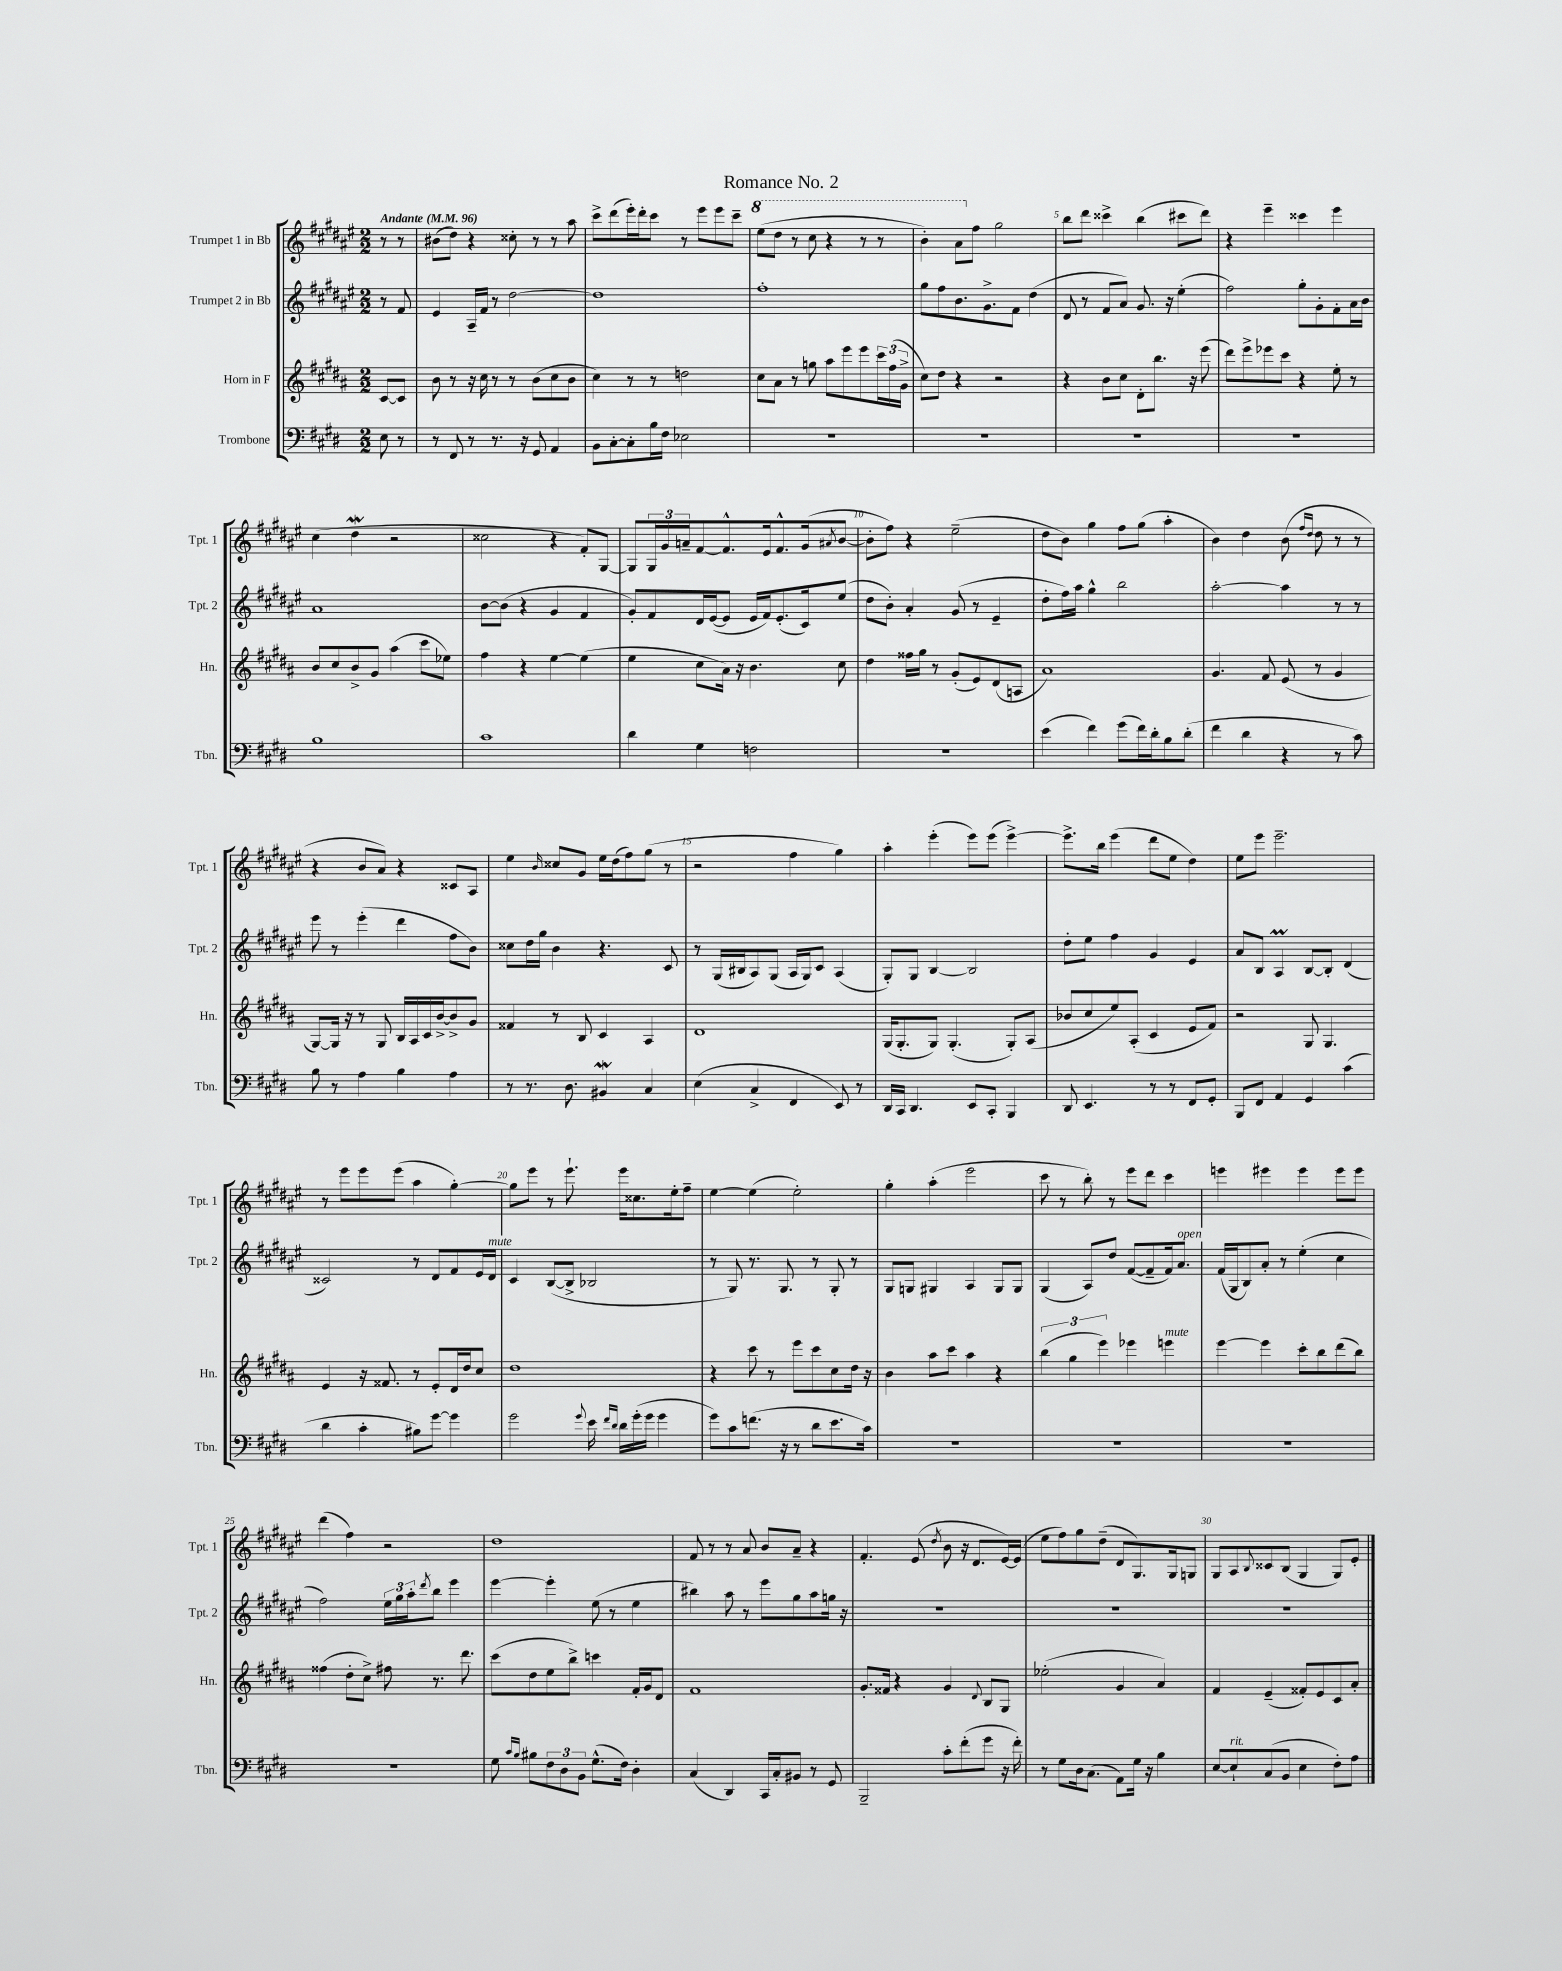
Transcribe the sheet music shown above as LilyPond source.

\header { title = "Romance No. 2" }
<<
\new StaffGroup <<
\new Staff = "s0" \with { instrumentName = "Trumpet 1 in Bb" shortInstrumentName = "Tpt. 1" } {
    \clef treble \key fis \major \numericTimeSignature \time 2/2 \partial 4 \tempo "Andante" 4 = 96
    r8 r8 |
    bis'8( dis''8) r4 cisis''8-. r8 r8 ais''8 |
    cis'''8-> dis'''8( eis'''16-.) dis'''16-. cis'''8 r8 eis'''8 eis'''8 cis'''8-- |
    \ottava #1 eis'''8( dis'''8 r8 cis'''8 r4 r8 r8 |
    b''4-.) ais''8 \ottava #0 fis''8 gis''2 |
    b''8 dis'''8 cisis'''4-> b''4( cis'''8 dis'''8) |
    r4 eis'''4-- cisis'''4 eis'''4 |
    cis''4( dis''4\mordent r2 |
    cisis''2 r4 fis'8-.) gis8~ |
    gis8 \tuplet 3/2 { gis16 gis'16 a'16-- } fis'8~ fis'8.-^ eis'16 fis'8.-^ gis'16( \acciaccatura { ais'8 } b'8~ |
    b'8-. fis''8) r4 eis''2--( |
    dis''8 b'8) gis''4 fis''8 gis''8( ais''4-. |
    b'4) dis''4 b'8( \grace { fis''16 dis''16 } dis''8 r8 r8 |
    r4 b'8 ais'8) r4 cisis'8 ais8 |
    eis''4 \grace { b'16 } cisis''8 gis'8 eis''16 dis''16( fis''8) gis''8( r8 |
    r2 fis''4 gis''4) |
    ais''4-. eis'''4-.( eis'''8) eis'''8( eis'''4~->) |
    eis'''8.-> b''16 eis'''4( dis'''8 eis''8 dis''4) |
    eis''8 eis'''8 eis'''2.-- |
    r8 eis'''8 eis'''8 eis'''8( ais''4 gis''4~-.) |
    gis''8 eis'''8 r8 eis'''8.-! eis'''16 cisis''8. eis''16-. fis''8-- |
    eis''4~ eis''4( eis''2-.) |
    gis''4-. ais''4-.( eis'''2 |
    cis'''8 r8 b''8-.) r8 eis'''8 dis'''8 cis'''4 |
    e'''4 eis'''4 eis'''4 eis'''8 eis'''8 |
    dis'''4( fis''4) r2 |
    dis''1 |
    fis'8 r8 r8 ais'8 b'8 ais'8-- r4 |
    fis'4.-. eis'8( \acciaccatura { dis''8 } b'8 r16 dis'8. eis'16~) eis'16( |
    eis''8 fis''8) gis''8 dis''8--( dis'8 gis8.) gis16 g8 |
    gis8 ais8 \appoggiatura { b8 } cisis'8 b8( gis4 gis8) eis'8-. \bar "|." |
}
\new Staff = "s1" \with { instrumentName = "Trumpet 2 in Bb" shortInstrumentName = "Tpt. 2" } {
    \clef treble \key fis \major \numericTimeSignature \time 2/2 \partial 4
    r8 fis'8 |
    eis'4 ais16-- fis'16 r8 dis''2~ |
    dis''1 |
    fis''1-. |
    gis''8 fis''8 b'8. gis'8.-> fis'8 dis''4( |
    dis'8 r8 fis'8 ais'8) gis'8. r16 eis''4-.( |
    fis''2) gis''8-. gis'8-. fis'8-. ais'16 b'16 |
    ais'1 |
    b'8~ b'8( r4 gis'4 fis'4 |
    gis'8-.) fis'8 dis'16 eis'16~( eis'8 eis'16 fis'16) eis'8.-.( cis'16) eis''8( |
    dis''8 b'8-.) ais'4-. gis'8( r8 eis'4-- |
    dis''8-. fis''16) ais''16 gis''4-^ b''2 |
    ais''2~-. ais''4 r8 r8 |
    eis'''8 r8 eis'''4-.( dis'''4 fis''8 b'8) |
    cisis''8 dis''16 gis''16 b'4 r4. cis'8 |
    r8 gis16( bis16 ais8) gis8( ais16 gis16) cis'8 ais4( |
    gis8-.) gis8 b4~ b2 |
    dis''8-. eis''8 fis''4 gis'4 eis'4 |
    ais'8 b8 ais4\prall b8~ b8-. dis'4( |
    cisis'2) r8 dis'8 fis'8 eis'16 dis'16^\markup { \italic "mute" } |
    cis'4 b8~( b8-> bes2 |
    r8 gis8) r8. gis8. r8 gis8-. r8 |
    gis8 g8 gis4 ais4 gis8 gis8 |
    gis4( ais8) dis''8 fis'8~( fis'8-- fis'16) ais'8.^\markup { \italic "open" } |
    fis'16( gis16 b8) ais'8-. r8 eis''4-.( cis''4 |
    fis''2) \tuplet 3/2 { eis''16 gis''16 ais''16-. } \acciaccatura { dis'''8 } b''8 eis'''4 |
    eis'''4~ eis'''4-. eis''8( r8 eis''4 |
    bis''4) ais''8 r8 eis'''8 gis''8 ais''8 g''16 r16 |
    R1 |
    R1 |
    R1 \bar "|." |
}
\new Staff = "s2" \with { instrumentName = "Horn in F" shortInstrumentName = "Hn." } {
    \clef treble \key b \major \numericTimeSignature \time 2/2 \partial 4
    cis'8~ cis'8 |
    b'8 r8 r16 cis''16 r8 r8 b'8( cis''8 b'8 |
    cis''4) r8 r8 d''2 |
    cis''8 ais'8 r8 g''8 ais''8 e'''8 e'''8 \tuplet 3/2 { cis'''16 fis''16( gis'16-> } |
    cis''8) dis''8 r4 r2 |
    r4 b'8 cis''8 dis'8-. b''8. r16 e'''8( |
    dis'''8) e'''8-> ees'''8 cis'''8 r4 e''8-. r8 |
    b'8 cis''8 b'8-> gis'8 ais''4( cis'''8 ees''8) |
    fis''4 r4 e''4~ e''4( |
    e''4 cis''8 ais'16) r16 b'4. cis''8 |
    dis''4 fisis''16 gis''16 r8 gis'8-.( e'8) dis'8( a8 |
    ais'1) |
    gis'4. fis'8 e'8( r8 gis'4 |
    gis8~) gis16 r16 r8 gis8 b16 ais16 cis'16 b'16~-> b'8-> gis'8 |
    fisis'4 r8 b8 cis'4 ais4 |
    dis'1 |
    gis16( gis8.-. gis8) gis4.-.( gis8-.) ais8( |
    bes'8 cis''8 e''8) ais8-.( cis'4 e'8 fis'8) |
    r2 gis8 gis4. |
    e'4 r16 fisis'8. r8 e'8-. dis'16 dis''16 cis''8 |
    dis''1 |
    r4 cis'''8 r8 e'''8 cis'''8 cis''8 dis''16 r16 |
    b'4 ais''8 cis'''8 ais''4 r4 |
    \tuplet 3/2 { b''4( gis''4 e'''4) } ees'''4 e'''4^\markup { \italic "mute" } |
    e'''4~ e'''4 cis'''8-. b''8 dis'''8( b''8) |
    fisis''4( dis''8-. cis''8->) fis''8 r8. dis'''8. |
    cis'''8( dis''8 e''8 b''8->) c'''4 fis'16-. gis'16 dis'8 |
    fis'1 |
    gis'8.-. fisis'16 r4 gis'4 \appoggiatura { dis'8 } b8 gis8 |
    ees''2-.( gis'4 ais'4) |
    fis'4 e'4--( fisis'8-.) e'8 cis'8 ais'8-. \bar "|." |
}
\new Staff = "s3" \with { instrumentName = "Trombone" shortInstrumentName = "Tbn." } {
    \clef bass \key e \major \numericTimeSignature \time 2/2 \partial 4
    e8 r8 |
    r8 fis,8 r8 r8. r16 gis,8 a,4 |
    b,8 cis8~-. cis8-. b16 fis16 ees2 |
    R1 |
    R1 |
    R1 |
    R1 |
    b1 |
    cis'1 |
    dis'4 gis4 f2 |
    r1 |
    e'4( fis'4) gis'8( fis'16) dis'16-. b8 dis'8-.( |
    fis'4 dis'4 r4 r8 cis'8) |
    b8 r8 a4 b4 a4 |
    r8 r8. dis8. bis,4\mordent cis4 |
    e4( cis4-> fis,4 e,8) r8 |
    dis,16 cis,16 dis,4. e,8 cis,8-. b,,4 |
    dis,8 e,4. r8 r8 fis,8 gis,8-. |
    b,,8 fis,8 a,4 gis,4 cis'4( |
    dis'4 cis'4-. bis8) gis'8~ gis'4 |
    gis'2 \appoggiatura { gis'8 } e'16 \grace { fis'16 dis'16 } dis'16 gis'16-.( gis'16 gis'4 |
    gis'8) cis'8 f'8.( r16 r8 dis'8 e'8. cis'16) |
    R1 |
    R1 |
    R1 |
    R1 |
    gis8 \grace { cis'16 b16 } bis8 \tuplet 3/2 { fis8 dis8 b,8 } gis8.-^( fis16) dis4-. |
    cis4( dis,4) cis,16 cis16-. bis,8 r8 gis,8 |
    b,,2-- cis'8-. fis'8-.( gis'8 r16 fis'16-.) |
    r8 gis8 dis16 cis8.( a,8) gis16 r16 b4 |
    e8~ e8-!^\markup { \italic "rit." } cis8( b,8 e4 fis8-.) a8 \bar "|." |
}
>>
>>
\layout { \context { \Score \override BarNumber.break-visibility = ##(#f #t #t) barNumberVisibility = #(every-nth-bar-number-visible 5) } }
